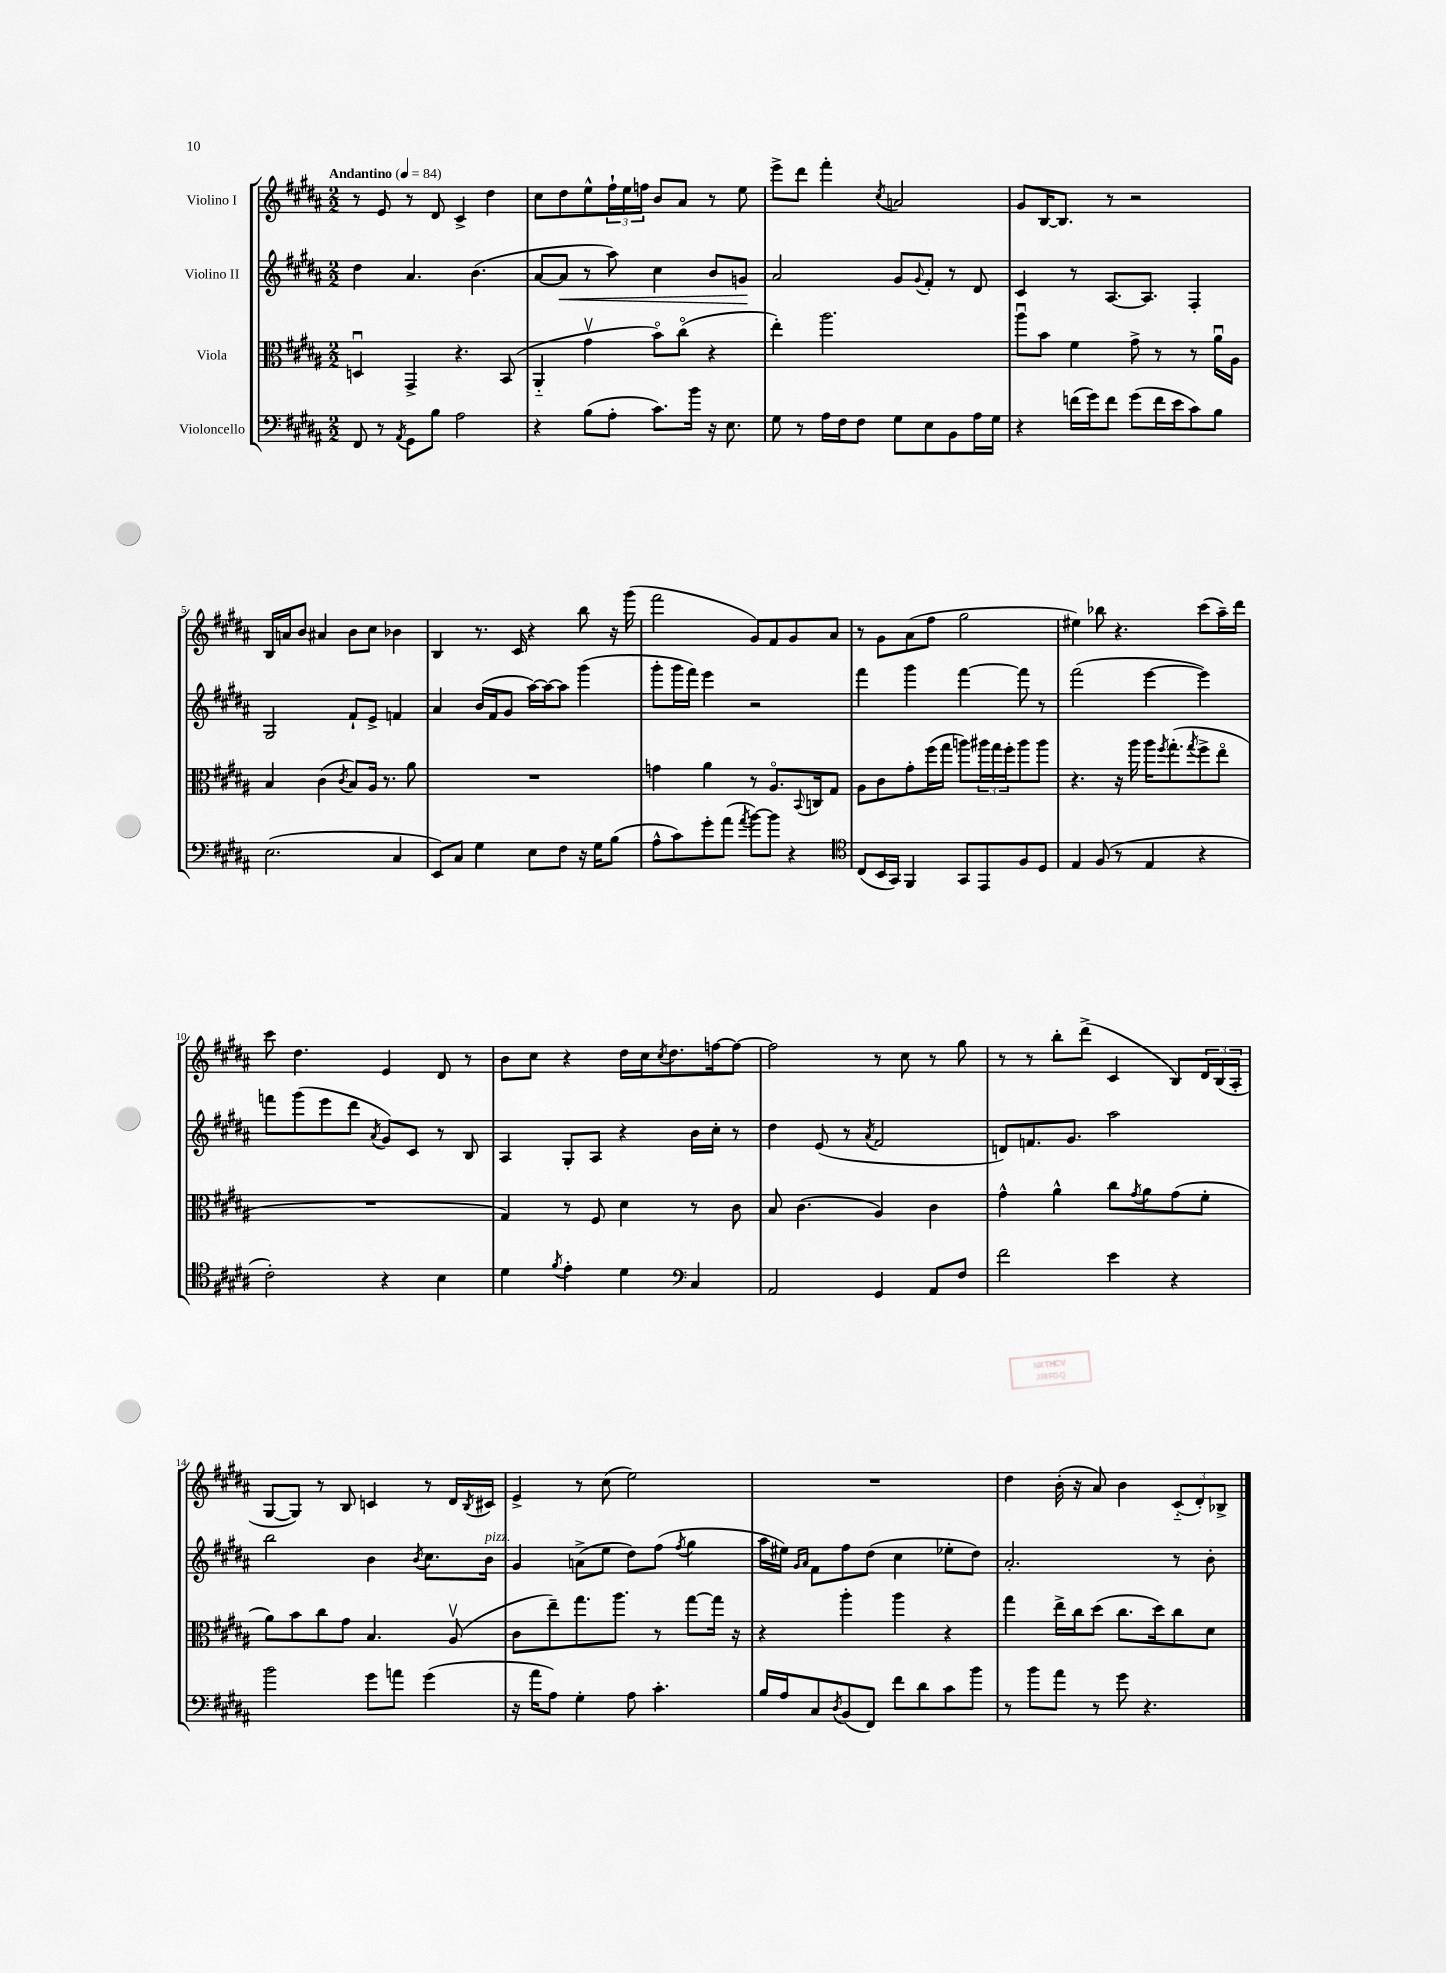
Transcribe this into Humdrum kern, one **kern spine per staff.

**kern	**kern	**kern	**kern
*staff4	*staff3	*staff2	*staff1
*clefF4	*clefC3	*clefG2	*clefG2
*k[f#c#g#d#a#]	*k[f#c#g#d#a#]	*k[f#c#g#d#a#]	*k[f#c#g#d#a#]
*M2/2	*M2/2	*M2/2	*M2/2
*MM84	*MM84	*MM84	*MM84
8FF#/	4Du/	4dd#\	8r
8r	.	.	8e/
8qAA#/	.	.	.
8GG#\L	4GG#^/	4.a#/	8r
8B\J	.	.	8d#/
2A#\	4.r	.	4c#^/
.	.	(4.b\	.
.	.	.	4dd#\
.	(8BB/	.	.
=	=	=	=
4r	4AA#'~/	[8a#/L	8cc#\L
.	.	8a#/]J	8dd#\
(8B\L	4g#v\	8r	8ee^^\
8A#'\J	.	8aa#\)	24ff#`\L
.	.	.	24ee\
.	.	.	24ff\JJ
8.c#\L)	8bo\L)	4cc#\	8b/L
.	(8cc#o\J	.	8a#/J
16b\Jk	.	.	.
16r	4r	8b/L	8r
8.E\	.	.	.
.	.	8g/J	8ee\
=	=	=	=
8G#\	4ee'\)	2a#/	8eee^\L
8r	.	.	8ddd#\J
16A#\LL	2.aa#\	.	4fff#'\
16F#\J	.	.	.
8F#\J	.	.	.
.	.	.	8qcc#/
8G#\L	.	8g#/L	2a/
.	.	8qqg#/	.
8E\	.	8f#'/J	.
8BB\	.	8r	.
16A#\L	.	8d#/	.
16G#\JJ	.	.	.
=	=	=	=
4r	8aa#u\L	4c#/	8g#/L
.	8b\J	.	[16B/K
.	.	.	8.B/]J
(16f\LL	4f#\	8r	.
16g#\J)	.	.	.
8f\J	.	[8.A#/L	8r
(8g#\L	8g#^\	.	2r
.	.	8.A#/]J	.
16f\L	8r	.	.
16e\J	.	.	.
8c#\)	8r	4F#'/	.
8B\J	16a#u\LL	.	.
.	16A#\JJ	.	.
=	=	=	=
(2.E\	4B/	2G#/	16B/LL
.	.	.	16a/J
.	.	.	8b/J
.	(4c#\	.	4a#/
.	8qc#/	.	.
.	8B/L)	8f#`/L	8b\L
.	16A#/Jk	8e^/J	8cc#\J
.	8.r	.	.
4C#/	.	4f/	4b-\
.	8a#\	.	.
=	=	=	=
8EE/L)	1r	4a#/	4B/
8C#/J	.	.	.
4G#\	.	(16b/LL	8.r
.	.	16f#/J	.
.	.	8g#/J	.
.	.	.	16c#/
8E\L	.	[16aa#\LL)	4r
.	.	16aa#\_J	.
8F#\J	.	8aa#\]J	.
16r	.	(4ggg#\	8bb\
16G#\LK	.	.	.
(8B\J	.	.	16r
.	.	.	(16ggg#\
=	=	=	=
8A#^^\L	4g\	8ggg#'\L	2fff#\
8c#\)	.	16ggg#\L	.
.	.	16fff#\JJ)	.
8g#'\	4a#\	4eee\	.
(8a#\J	.	.	.
8qa#/	.	.	.
[8b\L)	8r	2r	8g#/L)
8b\]J	8.A#o/L	.	8f#/
4r	.	.	8g#/
.	8qqBB/	.	.
.	16C/k	.	.
.	8G#/J	.	8a#/J
=	=	=	=
*clefC4	*	*	*
(8C#/L	8A#\L	4fff#\	8r
16BB/L	8c#\	.	8g#\L
16GG#/JJ)	.	.	.
4FF#/	8g#'\	4ggg#\	(8a#\
.	(16ff#\L	.	8ff#\J
.	16gg#\JJ	.	.
8GG#/L	8aa\L)	[4fff#\	2gg#\
8EE/	24aa#\L	.	.
.	24gg#\	.	.
.	24ff#'\J	.	.
8F#/	8aa#\	8fff#\]	.
8D#/J	8aa#\J	8r	.
=	=	=	=
4E/	4.r	(2fff#\	4ee#\)
(8F#/	.	.	8bb-\
8r	16r	.	4.r
.	16aa#\	.	.
4E/	16aa#\LK	[4eee\	.
.	8qff#/	.	.
.	(8.gg#'\	.	.
.	8qgg#/	.	.
4r	8ff#^\	4eee\])	(8ccc#\L
.	8eeo\J	.	16aa#~\L)
.	.	.	16ddd#\JJ
=	=	=	=
2c#'\)	1r	8fff\L	8ccc#\
.	.	(8ggg#\	4.dd#\
.	.	8eee\	.
.	.	8ddd#\J	.
.	.	8qa#/	.
4r	.	8g#/L)	4e/
.	.	8c#/J	.
4B\	.	8r	8d#/
.	.	8B/	8r
=	=	=	=
4d#\	4G#/)	4A#/	8b\L
.	.	.	8cc#\J
8qf#/	.	.	.
4e'\	8r	8G#'/L	4r
.	8F#/	8A#/J	.
4d#\	4d#\	4r	16dd#\LL
.	.	.	16cc#\J
.	.	.	8qcc#/
.	.	.	8.dd#\
*clefF4	*	*	*
4C#/	8r	16b\LL	.
.	.	16cc#'\JJ	[16ff\k
.	8c#\	8r	8ff\_J
=	=	=	=
2AA#/	8B/	4dd#\	2ff\]
.	(4.c#\	.	.
.	.	(8e/	.
.	.	8r	.
.	.	8qa#/	.
4GG#/	4A#/)	2f#/	8r
.	.	.	8cc#\
8AA#/L	4c#\	.	8r
8F#/J	.	.	8gg#\
=	=	=	=
2f#\	4g#^^\	8d/L)	8r
.	.	8.f/	8r
.	4a#^^\	.	8bb'\L
.	.	8.g#/J	.
.	.	.	(8ddd#^\J
4e\	8cc#\L	2aa#\	4c#/
.	8qg#/	.	.
.	8a#\	.	.
4r	(8g#\	.	8B/L)
.	8f#'\J	.	24d#/L
.	.	.	(24B/
.	.	.	24A#'/JJ
=	=	=	=
2b\	8a#\L)	2bb\	[8G#/L
.	8b\	.	8G#/]J)
.	8cc#\	.	8r
.	8g#\J	.	8B/
8g#\L	4.B/	4b\	4c/
8a\J	.	.	.
.	.	8qb/	.
(4g#\	.	8.cc#\L	8r
.	(8A#v/	.	16d#/LL
.	.	.	8qB/
.	.	16b\Jk	16c#/JJ
=	=	=	=
16r	8c#\L	4g#/	4e^/
16a#\LK	.	.	.
8A#\J)	8ee~\)	.	.
4G#'\	8.gg#\	(8a^\L	8r
.	.	8ee\J	(8cc#\
.	8.aa#\J	.	.
8A#\	.	8dd#\L)	2ee\)
4.c#'\	8r	(8ff#\J	.
.	.	8qff#/	.
.	[8gg#\L	4gg#\	.
.	16gg#\]Jk	.	.
.	16r	.	.
=	=	=	=
16B/LL	4r	16aa#\LL	1r
16A#/J	.	16ee#\JJ)	.
.	.	16qqg#/LL	.
.	.	16qqa#/JJ	.
8C#/	.	8f#\L	.
8qD#/	.	.	.
(8BB/	4aa#'\	8ff#\	.
8FF#/J)	.	(8dd#\J	.
8f#\L	4aa#\	4cc#\	.
8d#\	.	.	.
8c#\	4r	8ee-'\L	.
8b\J	.	8dd#\J)	.
=	=	=	=
8r	4gg#\	2.a#'/	4dd#\
8b\L	.	.	.
8a#\J	16ee^\LL	.	(16b'\
.	16cc#\J	.	16r
8r	(8dd#\J	.	8a#/)
8g#\	8.cc#\L	.	4b\
4.r	.	.	.
.	16dd#\k)	.	.
.	8cc#\	8r	(12c#'~/L
.	.	.	12d#'/)
.	8d#\J	8b'\	.
.	.	.	12B-^/J
==	==	==	==
*-	*-	*-	*-
